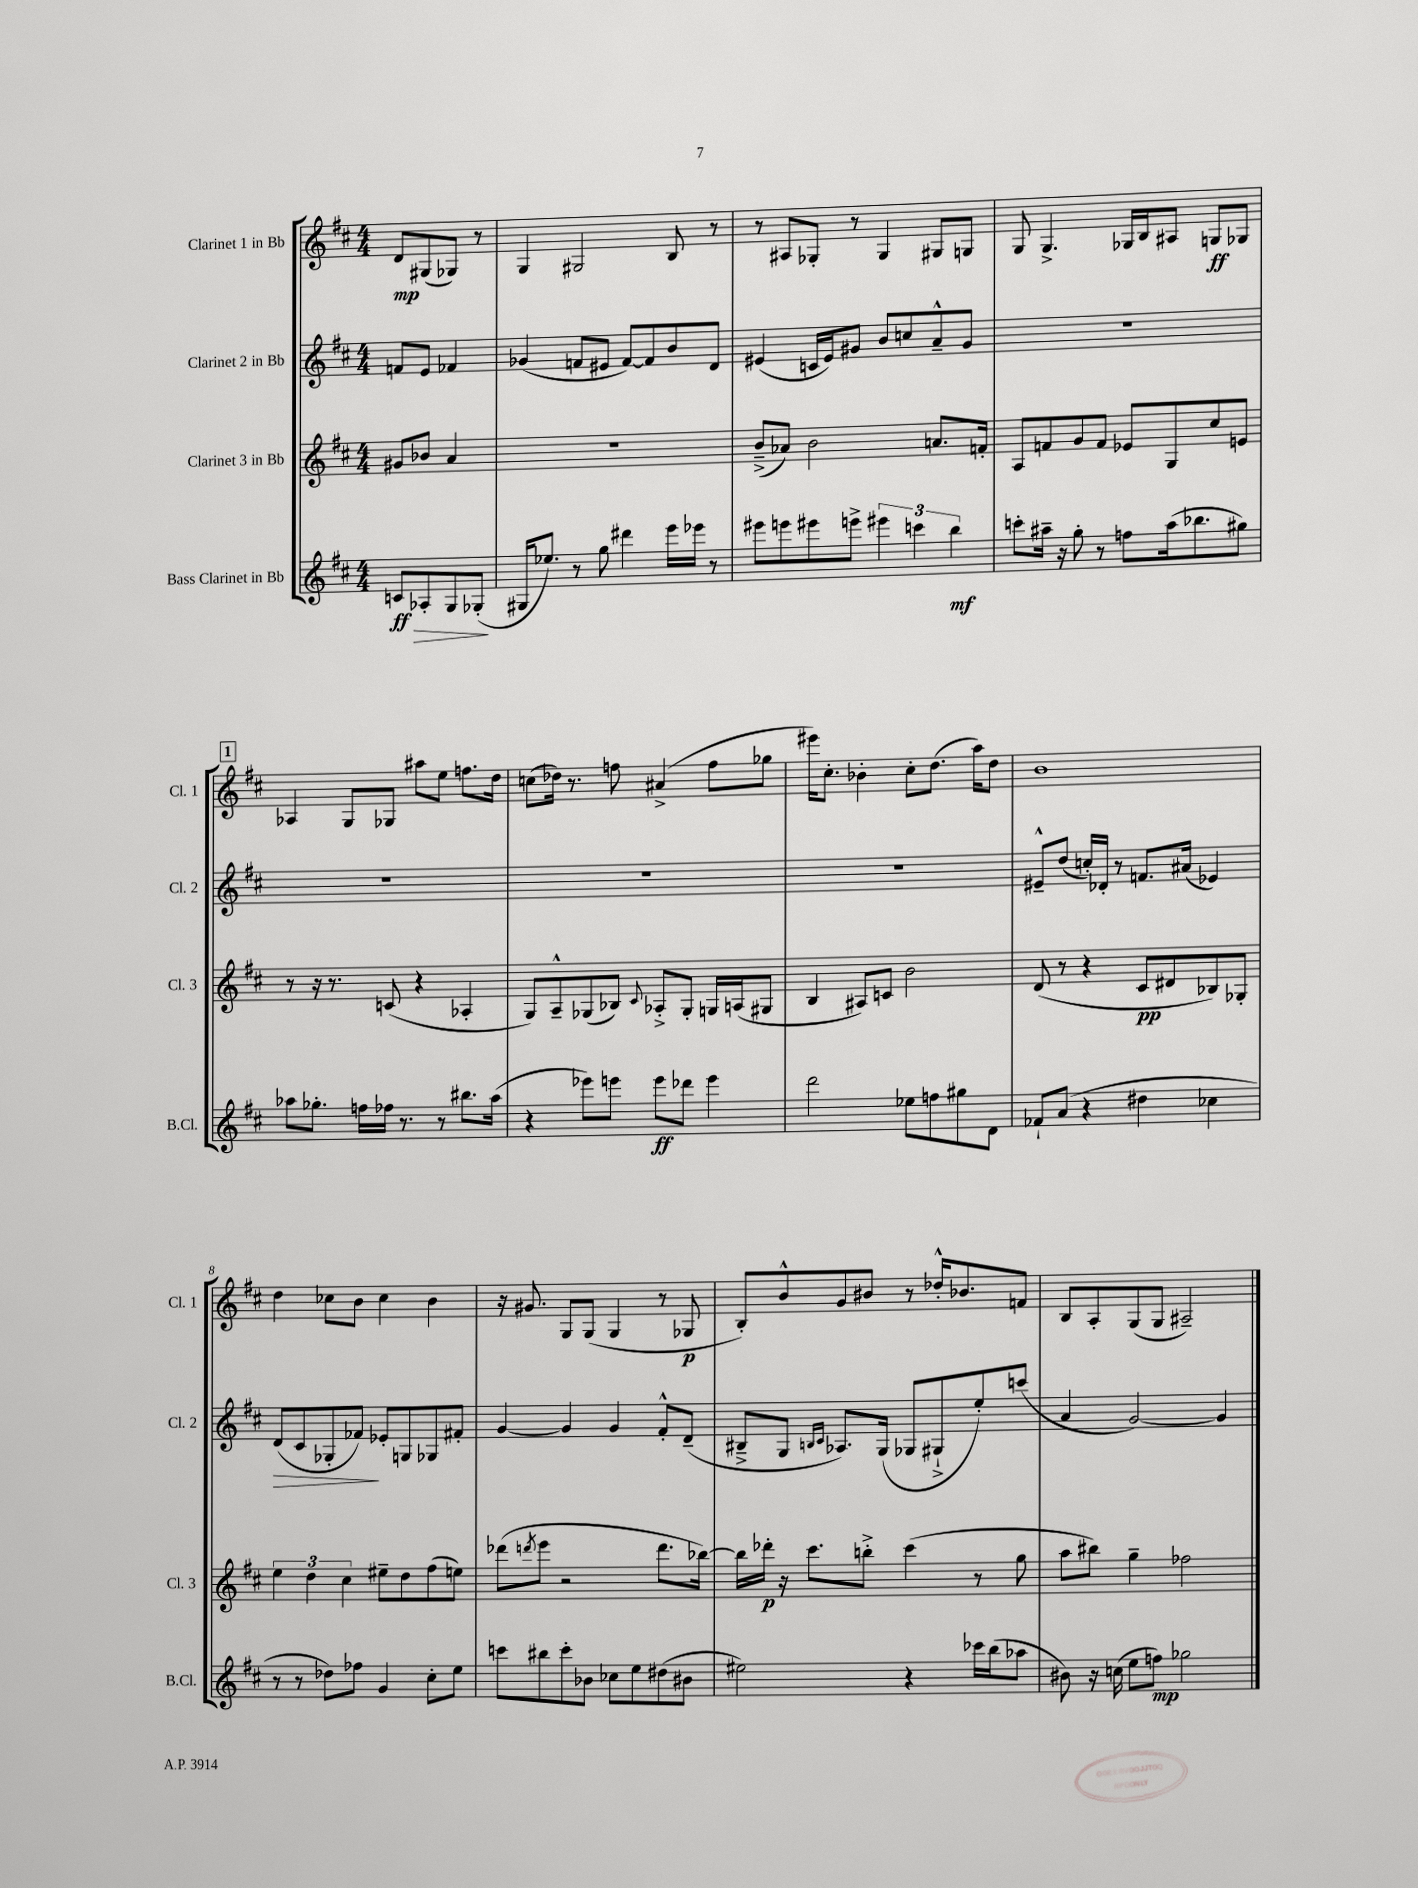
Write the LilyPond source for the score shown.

<<
\new StaffGroup <<
\new Staff = "s0" \with { instrumentName = "Clarinet 1 in Bb" shortInstrumentName = "Cl. 1" } {
    \clef treble \key d \major \numericTimeSignature \time 4/4 \partial 2
    d'8\mp gis8( ges8) r8 |
    g4 gis2 b8 r8 |
    r8 ais8 ges8-. r8 ges4 gis8 g8 |
    g8 g4.-> ges16 b16 ais8 g8\ff ges8 |
    \mark \markup { \box "1" } aes4 g8 ges8 ais''8 e''8 f''8. d''16 |
    c''8( des''16) r8. f''8 ais'4->( f''8 ges''8 |
    eis'''16) cis''8.-. bes'4-. cis''8-. d''8.( a''16) d''8 |
    b'1 |
    d''4 ces''8 b'8 ces''4 b'4 |
    r16 gis'8. g8 g8( g4 r8 ges8\p |
    b8-.) b'8-^ g'8 bis'8 r8 des''16-.-^ bes'8. f'8 |
    b8 a8-. g8( g8 ais2--) \bar "|." |
}
\new Staff = "s1" \with { instrumentName = "Clarinet 2 in Bb" shortInstrumentName = "Cl. 2" } {
    \clef treble \key d \major \numericTimeSignature \time 4/4 \partial 2
    f'8 e'8 fes'4 |
    ges'4( f'8 eis'8 f'8~) f'8 b'8 d'8 |
    eis'4( c'16 eis'16) gis'8 b'8 c''8 a'8---^ gis'8 |
    R1 |
    \mark \markup { \box "1" } R1 |
    R1 |
    R1 |
    eis'8---^ d''8( c''16-.) des'16-. r8 f'8. ais'16( ees'4) |
    d'8\>( cis'8 ges8-. fes'8\!) ees'8-. g8 ges8 fis'8-. |
    g'4~ g'4 g'4 fis'8-.-^ d'8--( |
    bis8---> g8 \grace { b16 cis'16 } aes8.) g16( ges8 gis8-!-> e''8-.) c'''8( |
    a'4 g'2~) g'4 \bar "|." |
}
\new Staff = "s2" \with { instrumentName = "Clarinet 3 in Bb" shortInstrumentName = "Cl. 3" } {
    \clef treble \key d \major \numericTimeSignature \time 4/4 \partial 2
    gis'8 bes'8 a'4 |
    R1 |
    b'8--->( aes'8) b'2 a'8. f'16-. |
    a8 f'8 g'8 f'8 ees'8 g8 cis''8 e'8 |
    \mark \markup { \box "1" } r8 r16 r8. c'8( r4 aes4-. |
    g8) a8---^ ges8( bes8) \appoggiatura { cis'8 } aes8-.-> ges8-. g16 a16( gis8 |
    b4 ais8) c'8 b'2 |
    d'8( r8 r4 cis'8\pp dis'8 bes8) ges8-. |
    \tuplet 3/2 { e''4 d''4 cis''4 } eis''8-- d''8 fis''8( e''8) |
    des'''8( \acciaccatura { d'''8 } e'''8 r2 d'''8. bes''16~) |
    bes''16 des'''16-.\p r16 cis'''8. b''8-.-> cis'''4( r8 g''8 |
    a''8 bis''8) g''4-- fes''2 \bar "|." |
}
\new Staff = "s3" \with { instrumentName = "Bass Clarinet in Bb" shortInstrumentName = "B.Cl." } {
    \clef treble \key d \major \numericTimeSignature \time 4/4 \partial 2
    c'8\ff\> aes8-. g8 ges8-.\!( |
    gis16 ees''8.) r8 g''8 dis'''4 e'''16 ees'''16 r8 |
    eis'''8 e'''8 eis'''8 e'''8-> \tuplet 3/2 { eis'''4 c'''4 b''4\mf } |
    c'''8-. ais''16-- r16 g''8-. r8 f''8 ais''16( bes''8. gis''8) |
    \mark \markup { \box "1" } aes''8 ges''8.-. f''16 fes''16 r8. r8 bis''8. aes''16( |
    r4 ees'''8) e'''8 e'''8\ff des'''8 e'''4 |
    d'''2 ees''8 f''8 gis''8 d'8 |
    fes'8-! a'8( r4 dis''4 ces''4 |
    r8 r8 des''8) fes''8 g'4 cis''8-. e''8 |
    c'''8 bis''8 c'''8-. bes'8 ces''8 e''8 dis''8( bis'8 |
    eis''2) r4 ces'''16 b''16( aes''8 |
    bis'8) r16 c''16( e''8 f''8\mp) ges''2 \bar "|." |
}
>>
>>
